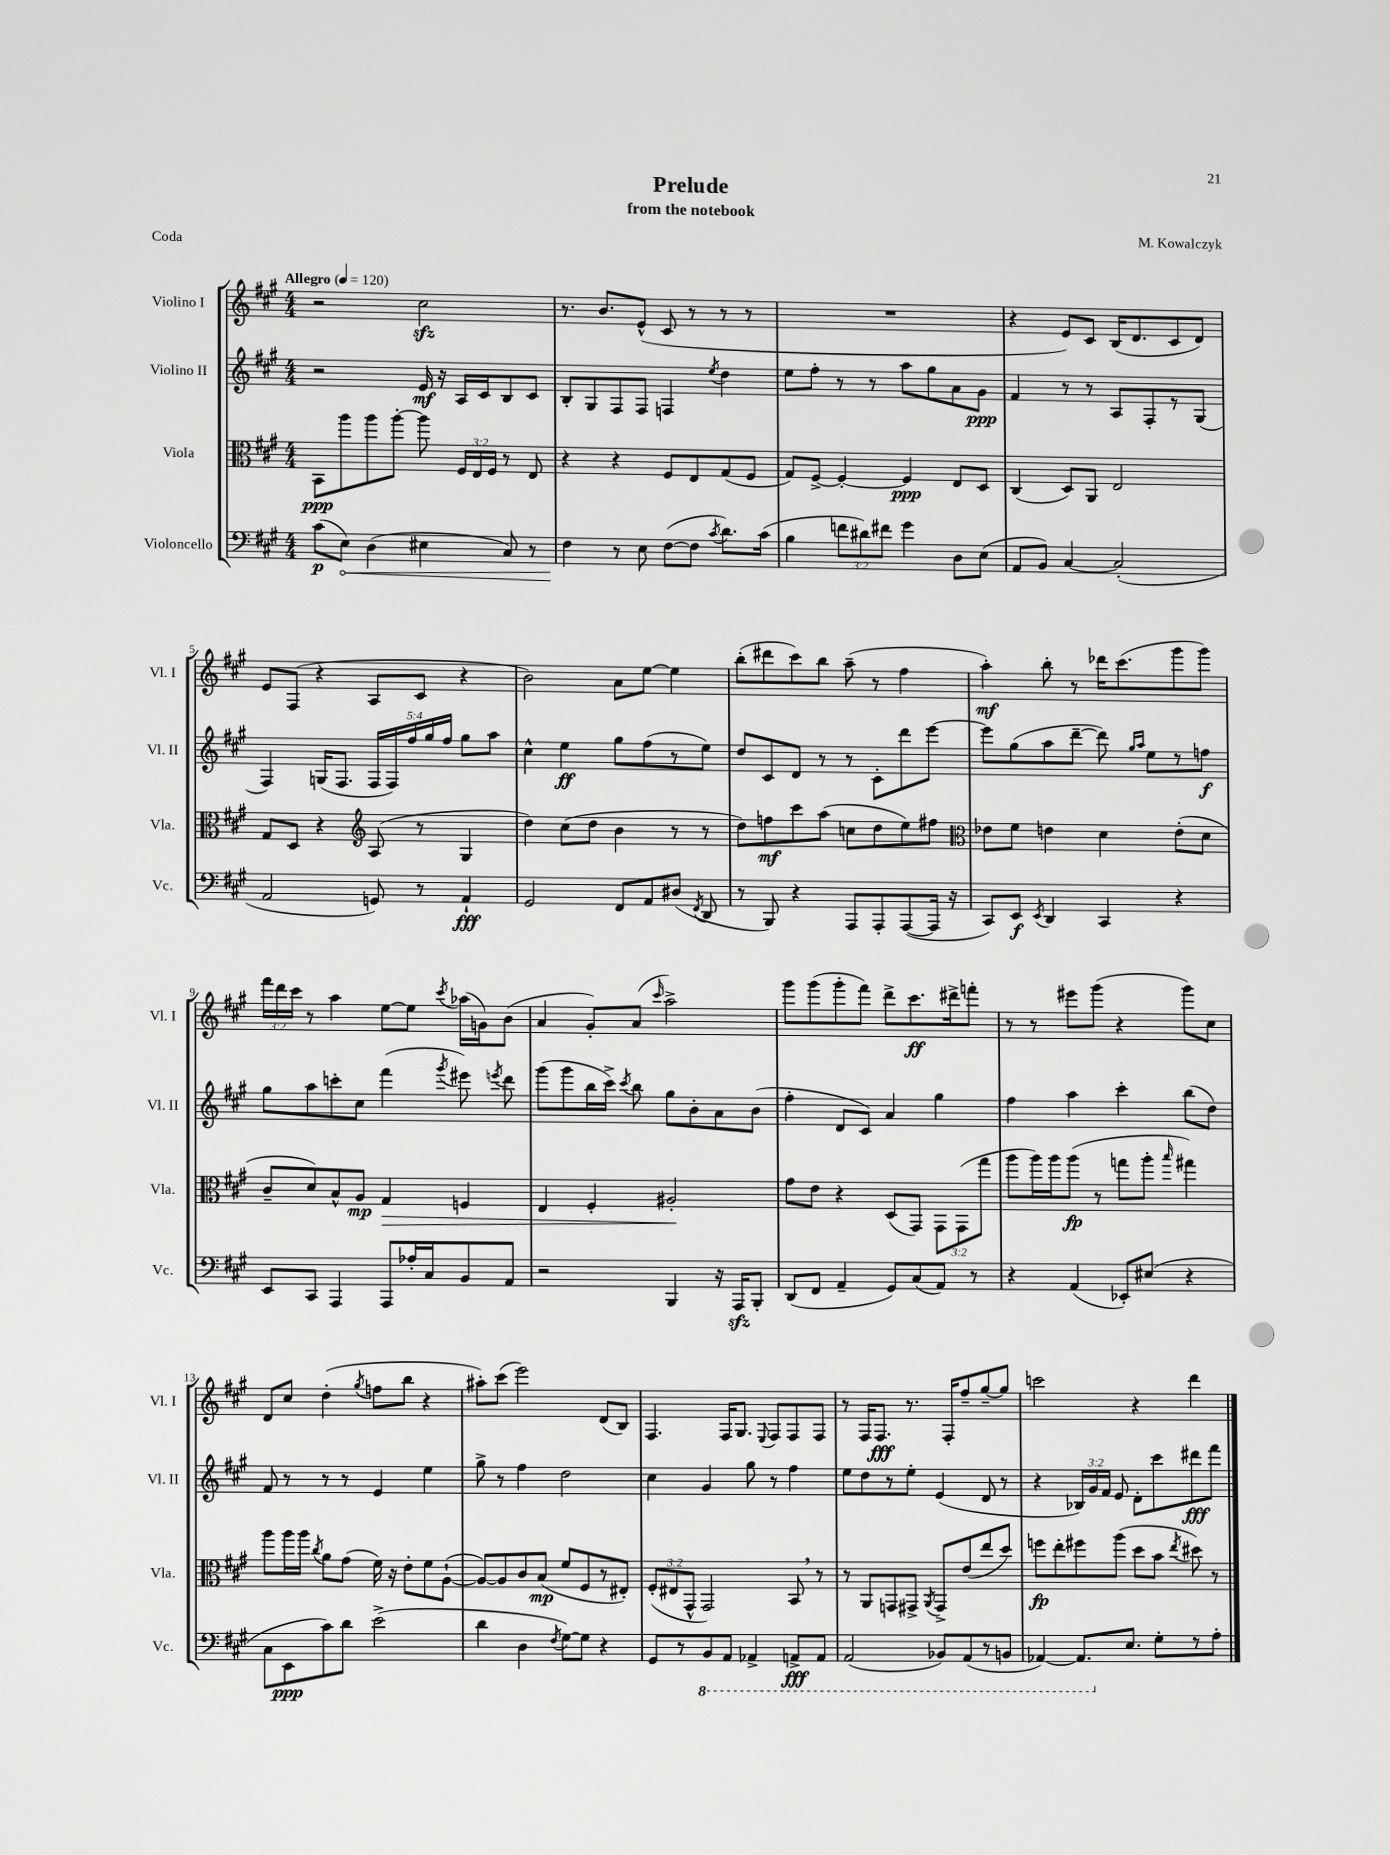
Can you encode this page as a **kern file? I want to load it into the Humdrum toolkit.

**kern	**kern	**kern	**kern
*staff4	*staff3	*staff2	*staff1
*clefF4	*clefC3	*clefG2	*clefG2
*k[f#c#g#]	*k[f#c#g#]	*k[f#c#g#]	*k[f#c#g#]
*M4/4	*M4/4	*M4/4	*M4/4
*MM120	*MM120	*MM120	*MM120
(8c#	8BB	2r	2r
8E)	8aa	.	.
(4D	8aa	.	.
.	[8aa'	.	.
4E#	8aa]	16e	2cc#
.	.	16r	.
.	24F#	16A	.
.	24E	.	.
.	.	16c#	.
.	24F#	.	.
8C#)	8r	8B	.
8r	8E	8c#	.
=	=	=	=
4F#	4r	8B'	8.r
.	.	8G#	.
.	.	.	8.b
8r	4r	8F#	.
8E	.	8F#	(8e^^
([8F#	8F#	4F	8c#
8F#]	8E	.	8r
8qc#	.	8qee	.
8.d)	(8G#	4dd	8r
.	8F#	.	8r
(16c#	.	.	.
=	=	=	=
4B	8G#)	8ee	1r
.	[8F#^	8ff#'	.
12f	4F#'_	8r	.
12d#)	.	.	.
.	.	8r	.
12f#	.	.	.
4g#	4F#]	8aa	.
.	.	8gg#	.
8D	8E	8a	.
(8E	8D	8g#	.
=	=	=	=
8AA	(4C#	4f#	4r
8BB)	.	.	.
[4C#	8D)	8r	8e)
.	8AA	8r	8c#
(2C#']	2E	8A	(16B
.	.	.	8.d
.	.	8F#'	.
.	.	8r	8c#
.	.	(8G#	8d)
=	=	=	=
2AA	8G#	4F#)	8e
.	8D	.	(8F#
.	4r	(16G	4r
.	.	8.F#	.
*	*clefG2	*	*
8GG)	(8A	20F#	8A
.	.	20F#)	.
.	.	20ff#	.
8r	8r	.	8c#
.	.	20gg#	.
.	.	20ff#	.
4AA`	4G#	8gg#	4r
.	.	8aa	.
=	=	=	=
2GG#	4dd)	4cc#^^	2b)
.	(8cc#	4ee	.
.	8dd	.	.
8FF#	4b	8gg#	8a
8AA	.	(8ff#	[8ee
(8D#	8r	8r	4ee]
8qFF#	.	.	.
8DD	8r	8ee)	.
=	=	=	=
8r	8dd)	8dd	(8bb'
8BBB)	8ff	8c#	8ddd#
4r	8ccc#	8d	8ccc#)
.	(8aa	8r	8bb
8AAA	8cc	8r	(8aa~
8AAA'	8dd	8c#'	8r
([8AAA	8ee)	8ddd	4ff#
16AAA]	8ff#	[8eee	.
16r	.	.	.
=	=	=	=
*	*clefC3	*	*
8CC#)	8e-	8eee]	4aa')
8EE	8f#	(8gg#	.
8qEE	.	.	.
4DD	4e	8aa	8bb'
.	.	[8ddd~	8r
4CC#	4d	8ddd])	16ddd-
.	.	.	(8.ccc#
.	.	16qqgg#	.
.	.	16qqaa	.
.	.	8ee	.
4r	(8e'	8r	8ggg#
.	8d	8ff	8ggg#)
=	=	=	=
8EE	8c#~	8gg#	24fff#
.	.	.	24ddd
.	.	.	24ccc#
8CC#	8d)	8aa	8r
4AAA	8B^^	8ccc'	4aa
.	8A	8cc#	.
8AAA	4G#	(4fff#	[8ee
16A-'	.	.	8ee]
16C#	.	.	.
.	.	8qggg#	8qccc#
8BB	4F	8eee#)	(16aa-
.	.	.	16g)
.	.	8qeee	.
8AA	.	8ddd	(8b
=	=	=	=
2r	4E	(8ggg#	4a
.	.	8ggg#	.
.	4F#'	16bb	8g#')
.	.	16ccc#^)	.
.	.	8qccc#	.
.	.	8bb	(8a
.	.	.	16qqccc#
4BBB	2A#'	8gg#	2aa^)
.	.	8b'	.
16r	.	8a	.
16AAA	.	.	.
8BBB'	.	(8b	.
=	=	=	=
(8DD	8g#	4ff#'	8ggg#
8FF#	8e	.	(8ggg#
4AA~	4r	8d	8ggg#'
.	.	8c#)	8fff#)
8GG#)	(8D	4a	8ddd^
(8C#	8GG#)	.	8.ccc#
8AA)	12GG#	4gg#	.
.	.	.	16ddd#^
.	(12GG#	.	.
8r	.	.	8fff'
.	12gg#	.	.
=	=	=	=
4r	8aa	4ff#	8r
.	16aa)	.	8r
.	16aa	.	.
(4AA	(8aa	4aa	8eee#
.	8r	.	(8ggg#
8EE-')	8gg	4ccc#'	4r
(8E#	8aa'	.	.
.	16qqbb	.	.
4r	4gg#)	(8bb	8ggg#)
.	.	8dd)	8cc#
=	=	=	=
8C#	8aa	8f#	8d
8EE	16aa	8r	8cc#
.	16aa	.	.
.	8qcc#	.	.
8c#)	8a	8r	(4dd'
8d	(8g#	8r	.
.	.	.	8qgg#
(2e^	16f#)	4e	8ff
.	16r	.	.
.	8e'	.	8bb
.	8f#	4ee	4r
.	([8A`	.	.
=	=	=	=
4d	8A_)	8gg#^	8aa#')
.	8A]	8r	(8ccc#
4D	8c#	4ff#	2eee)
.	(8B	.	.
8qF#	.	.	.
[8G#)	8f#	2dd	.
8G#]	8F#	.	.
4r	8r	.	(8d
.	8E#')	.	8B)
=	=	=	=
8GG#	(12F#'	4cc#	4.F#
.	12E#	.	.
8r	.	.	.
.	12GG#^^	.	.
8BBB	2GG#)	4g#	.
8AAA	.	.	16F#
.	.	.	8.G#
4AAA-^	.	8gg#	.
.	.	.	8qqE
.	.	8r	8F#
8AAA^	8BB	4ff#	8F#
8AAA	8r	.	8F#
=	=	=	=
(2AAA	8r	8ee	8r
.	8AA	8dd	16F#
.	.	.	8.F#
.	8GG	8r	.
.	8GG#^	8ee'	8.r
.	8qAA	.	.
8BBB-)	8GG#^	(4e	.
.	.	.	16F#'
(8AAA	(8e	.	8ff#~
8r	8ee	8d	[8gg#~
8BBB	8dd)	8r	8gg#]
=	=	=	=
[4AAA-)	8ff	4r	2ccc
.	8ee'	.	.
8.AAA-]	8ff#	24B-)	.
.	.	24g#	.
.	.	24f#	.
.	(8aa	8e	.
8.E	.	.	.
.	8dd	8d'	4r
8G#'	8b	8ccc#	.
.	8qee	.	.
8r	8dd#)	8ddd#	4ddd
8A'	8r	8fff#	.
==	==	==	==
*-	*-	*-	*-
